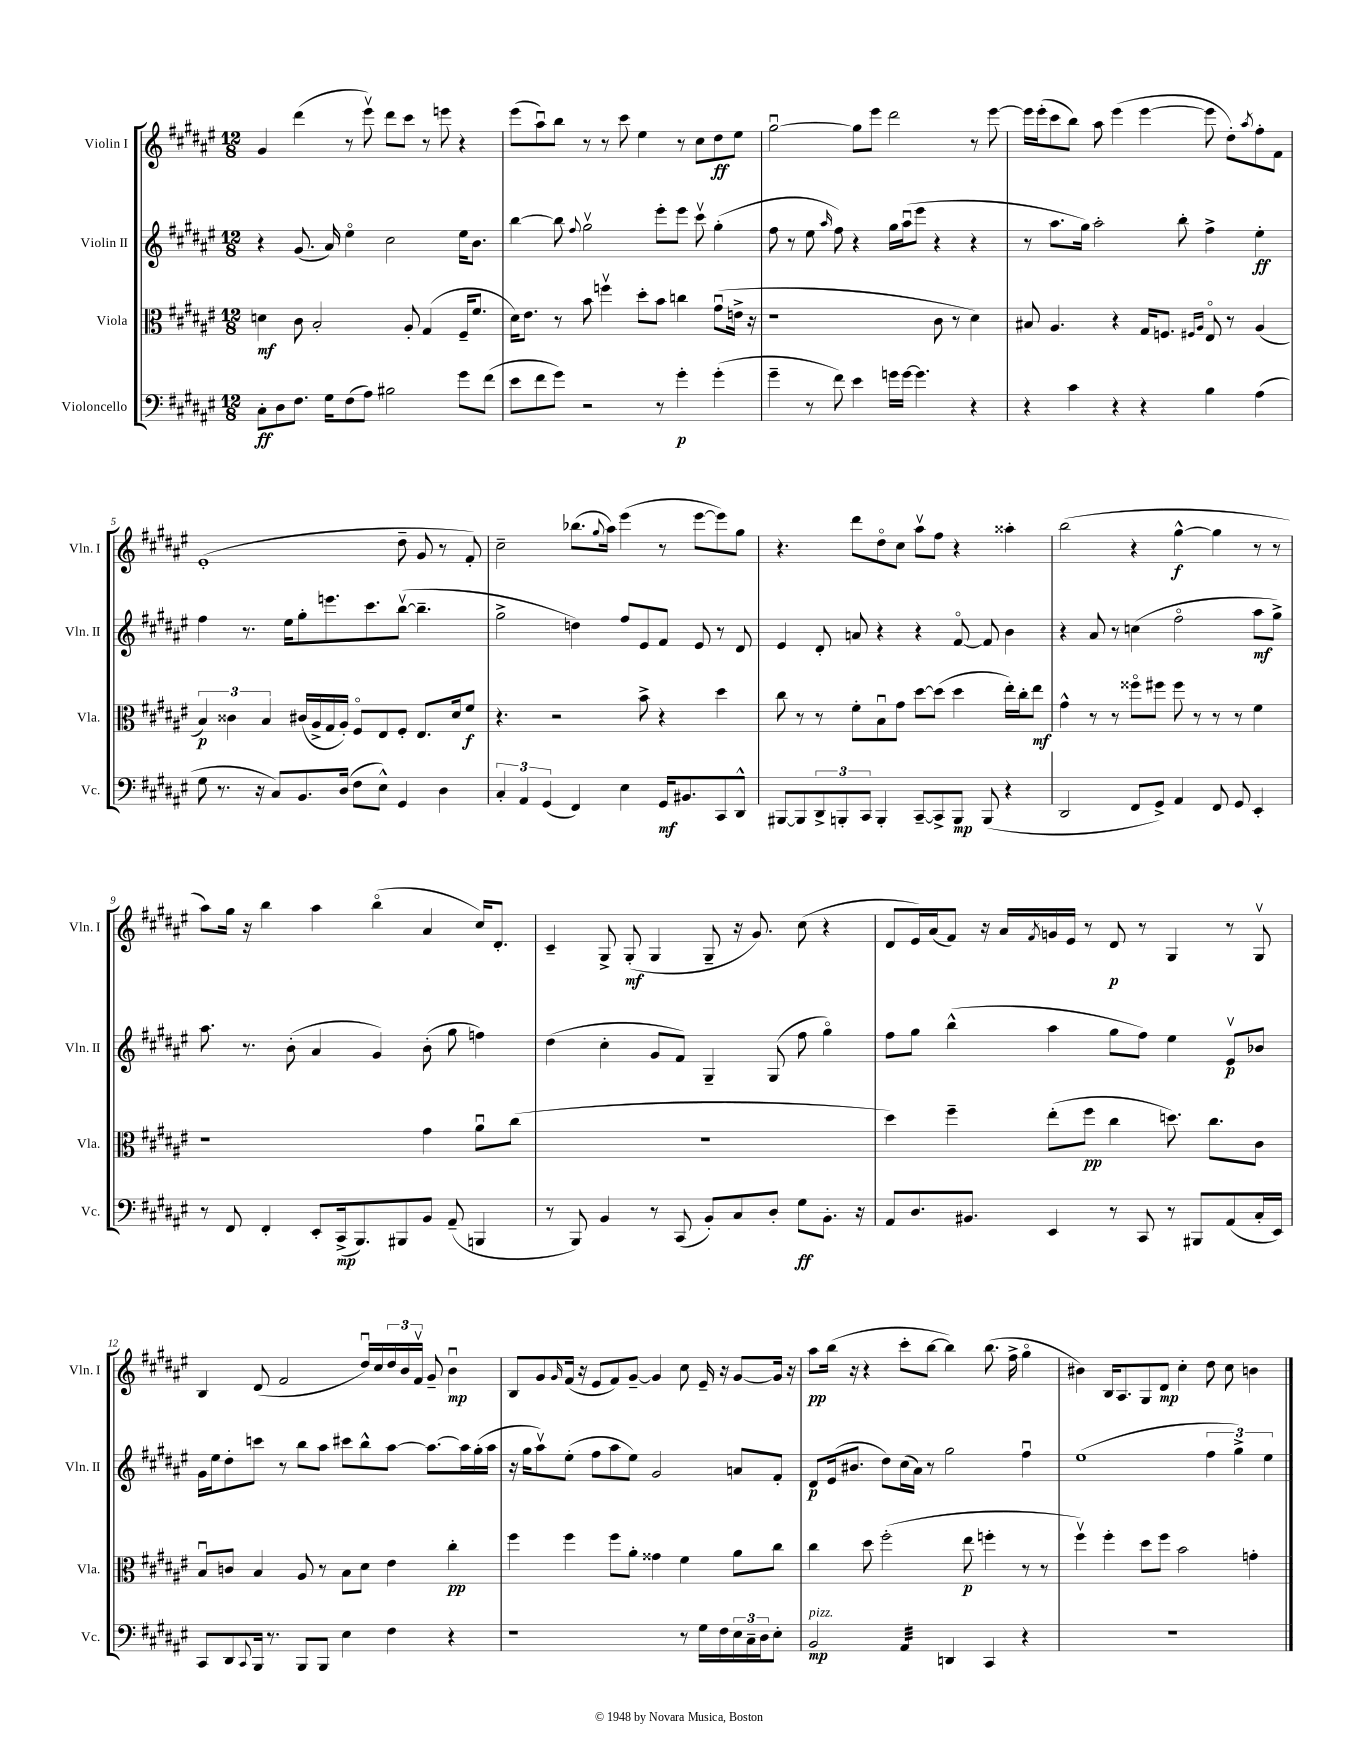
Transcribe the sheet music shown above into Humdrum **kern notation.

**kern	**kern	**kern	**kern
*staff4	*staff3	*staff2	*staff1
*clefF4	*clefC3	*clefG2	*clefG2
*k[f#c#g#d#a#e#]	*k[f#c#g#d#a#e#]	*k[f#c#g#d#a#e#]	*k[f#c#g#d#a#e#]
*M12/8	*M12/8	*M12/8	*M12/8
8C#'	4d	4r	4g#
8D#	.	.	.
8.F#	8c#	(8.g#	(4ddd#
.	2B'	.	.
16G#	.	16a#)	.
(8F#	.	4ee#o	8r
8A#)	.	.	8eee#v)
2B#	.	2cc#	8ddd#
.	8A#'	.	8ccc#
.	(4G#	.	8r
.	.	.	8eee
8g#	16F#~	16ee#	4r
.	8.f#	8.b	.
(8f#	.	.	.
=	=	=	=
8e#	16d#)	[4bb	(8eee#
.	8.e#	.	.
8f#	.	.	8aa#u)
8g#)	8r	8bb]	8bb
.	.	8qqff#	.
2r	8b	2gg#v	8r
.	4ffv	.	8r
.	.	.	8ccc#
.	8dd#'	.	4ee#
8r	8b	8eee#'	.
4g#'	4cc	8eee#	8r
.	.	8ccc#v	8cc#
(4g#'	(8g#u	(4gg#'	8dd#
.	16e^	.	8ee#
.	16r	.	.
=	=	=	=
4g#~	1r	8ff#	[2gg#u
.	.	8r	.
8r	.	8ee#	.
.	.	16qqaa#	.
8f#)	.	8ff#)	.
4e#	.	4r	8gg#]
.	.	.	8eee#
16g	.	16gg#	2ddd#
[16g	.	(16aa#u	.
4.g]	.	8eee#	.
.	8c#	4r	.
.	8r	.	.
4r	4d#)	4r	8r
.	.	.	[8eee#
=	=	=	=
4r	8B#	8r	16eee#]
.	.	.	(16eee#'
.	4.A#	8.aa#	8ccc#
4c#	.	.	8bb)
.	.	16gg#)	.
.	.	2aa#'	8aa#
4r	4r	.	(4eee#
4r	16G#	.	[4eee#
.	8.F	.	.
.	.	8bb'	.
.	16qqF#	.	.
.	16qqA#	.	.
4B	8E#o	4ff#^	8eee#]
.	8r	.	8dd#')
.	.	.	8qaa#
(4A#	(4A#	4ee#'	8ff#'
.	.	.	8f#
=	=	=	=
8G#	6B)	4ff#	(1e#'
8.r	.	.	.
.	6c##	.	.
.	.	8.r	.
16r	.	.	.
.	6B	.	.
8C#)	.	.	.
.	.	16ee#	.
8.BB	(16c#	8gg#'	.
.	16A#^	.	.
.	16G#	8.eee	.
(16D#	16A#')	.	.
8F#	8F#o	.	.
.	.	8.ccc#	.
8E#^^)	8E#	.	.
4GG#	8F#'	([8bbv	8dd#~
.	8.E#	4.bb~]	8g#
4D#	.	.	8r
.	16d#	.	.
.	8f#	.	8f#')
=	=	=	=
6C#'	4.r	2gg#^	2cc#~
6AA#	.	.	.
(6GG#	.	.	.
.	2r	.	.
4FF#)	.	4dd)	(8.bb-
.	.	.	8qqgg#
.	.	.	16aa#)
4E#	.	8ff#	(4eee#
.	8b^	8e#	.
16GG#	4r	8f#	8r
8.BB#	.	.	.
.	.	8e#	[8eee#
8CC#	4dd#	8r	8eee#])
8DD#^^	.	8d#	8gg#
=	=	=	=
[8BBB#	8cc#	4e#	4.r
8BBB#]	8r	.	.
12DD#^	8r	8d#'	.
12BBB'	.	.	.
.	8f#'	8a	8ddd#
12CC#	.	.	.
4BBB'	8Bu	4r	8dd#o
.	8g#	.	8cc#
[8CC#~	[8dd#	4r	8aa#v
8CC#^]	(8dd#]	.	8ff#
8BBB	4dd#	[8f#o	4r
(8BBB	.	8f#]	.
4r	16ee#')	4b	4aa##'
.	16cc#'	.	.
.	8ee#	.	.
=	=	=	=
2DD#	4g#^^	4r	(2bb
.	8r	8a#	.
.	8r	8r	.
8FF#	8ff##o	(4cc	4r
8GG#^)	8ff#	.	.
4AA#	8ff#	2ff#o	[4gg#^^
.	8r	.	.
8FF#	8r	.	4gg#]
8GG#	8r	.	.
4EE#'	4f#	8aa#	8r
.	.	8gg#^)	8r
=	=	=	=
8r	1r	8.aa#	8aa#)
8FF#	.	.	16gg#
.	.	8.r	16r
4FF#'	.	.	4bb
.	.	(8b'	.
8EE#'	.	4a#	4aa#
(16CC#^	.	.	.
8.BBB)	.	.	.
.	.	4g#)	(4bbo
8BBB#	.	.	.
8BB	4g#	(8b'	4a#
(8AA#~	.	8gg#	.
4BBB	8a#u	4ff)	16cc#)
.	.	.	8.d#'
.	(8cc#	.	.
=	=	=	=
8r	1.r	(4dd#	4c#~
8BBB)	.	.	.
4BB	.	4cc#'	8G#^
.	.	.	(8G#'
8r	.	8g#	4G#
(8CC#	.	8f#)	.
8BB')	.	4G#~	8G#~
8C#	.	.	16r
.	.	.	8.g#)
8D#'	.	(8G#	.
8G#	.	8ff#	(8cc#
8.BB'	.	4gg#o)	4r
16r	.	.	.
=	=	=	=
8AA#	4dd#)	8ff#	8d#
8.D#	.	8gg#	16e#)
.	.	.	(16a#
.	4ff#~	(4bb^^	8f#)
8.BB#	.	.	.
.	.	.	16r
.	.	.	16a#
.	.	.	8qf#
4EE#	(8ee#'	4aa#	16g
.	.	.	16e#
.	8ff#	.	8r
8r	4cc#	8gg#	8d#
8CC#	.	8ff#)	8r
8r	8.dd)	4ee#	4G#
8BBB#	.	.	.
.	8.cc#	.	.
(8AA#	.	8e#v	8r
16C#'	8c#	8b-	8G#v
16EE#)	.	.	.
=	=	=	=
8CC#	8Bu	16g#	4B
.	.	16ee#	.
8DD#	8c	8dd#'	.
8qqCC#	.	.	.
16BBB	4B	8ccc	(8d#
8.r	.	.	.
.	.	8r	2f#
8BBB	8A#	8bb	.
8BBB	8r	8aa#	.
4E#	8B	8ccc#	.
.	8d#	8bb^^	16dd#u)
.	.	.	16cc#
4F#	4e#	[8aa#	24dd#
.	.	.	24b
.	.	.	24f#v
.	.	8.aa#_	8g#~
4r	4cc#'	.	4bu
.	.	16aa#]	.
.	.	(16gg#'	.
.	.	16aa#	.
=	=	=	=
1r	4ff#	16r	8B
.	.	16gg#	.
.	.	8aa#v)	8g#
.	.	.	16qqg#
.	4ff#	(8ee#'	(16f#
.	.	.	16r
.	.	8ff#	8e#
.	8ff#	8aa#	8f#)
.	8a#'	8ee#)	[8g#~
.	4g##	2g#	4g#]
8r	4f#	.	8cc#
16G#	.	.	16e#~
16F#	.	.	16r
24E#	8a#	8a	[8g#
24C#~	.	.	.
24D#	.	.	.
8E#'	8cc#	8f#'	16g#]
.	.	.	16r
=	=	=	=
2BB	4cc#	8d#	8aa#
.	.	(16e#	(16bb
.	.	8.b#	16r
.	8dd#	.	4r
.	(2ff#'	8dd#)	.
4AA#	.	(16cc#	8ccc#'
.	.	16a#)	.
.	.	8r	[8bb
4DD	.	2gg#	4bb])
.	8ee#	.	.
4CC#	4ff'	.	(8.bb
.	.	.	16ff#^
4r	8r	4ff#u	4gg#o
.	8r	.	.
=	=	=	=
1.r	4ff#v)	(1ee#	4b#)
.	4ff#'	.	16B
.	.	.	8.A#
.	8dd#	.	8G#
.	8ff#	.	8d#
.	2b	.	4cc#'
.	.	6ff#	8dd#
.	.	.	8cc#
.	.	6gg#^)	.
.	4g'	.	4b
.	.	6ee#	.
==	==	==	==
*-	*-	*-	*-
